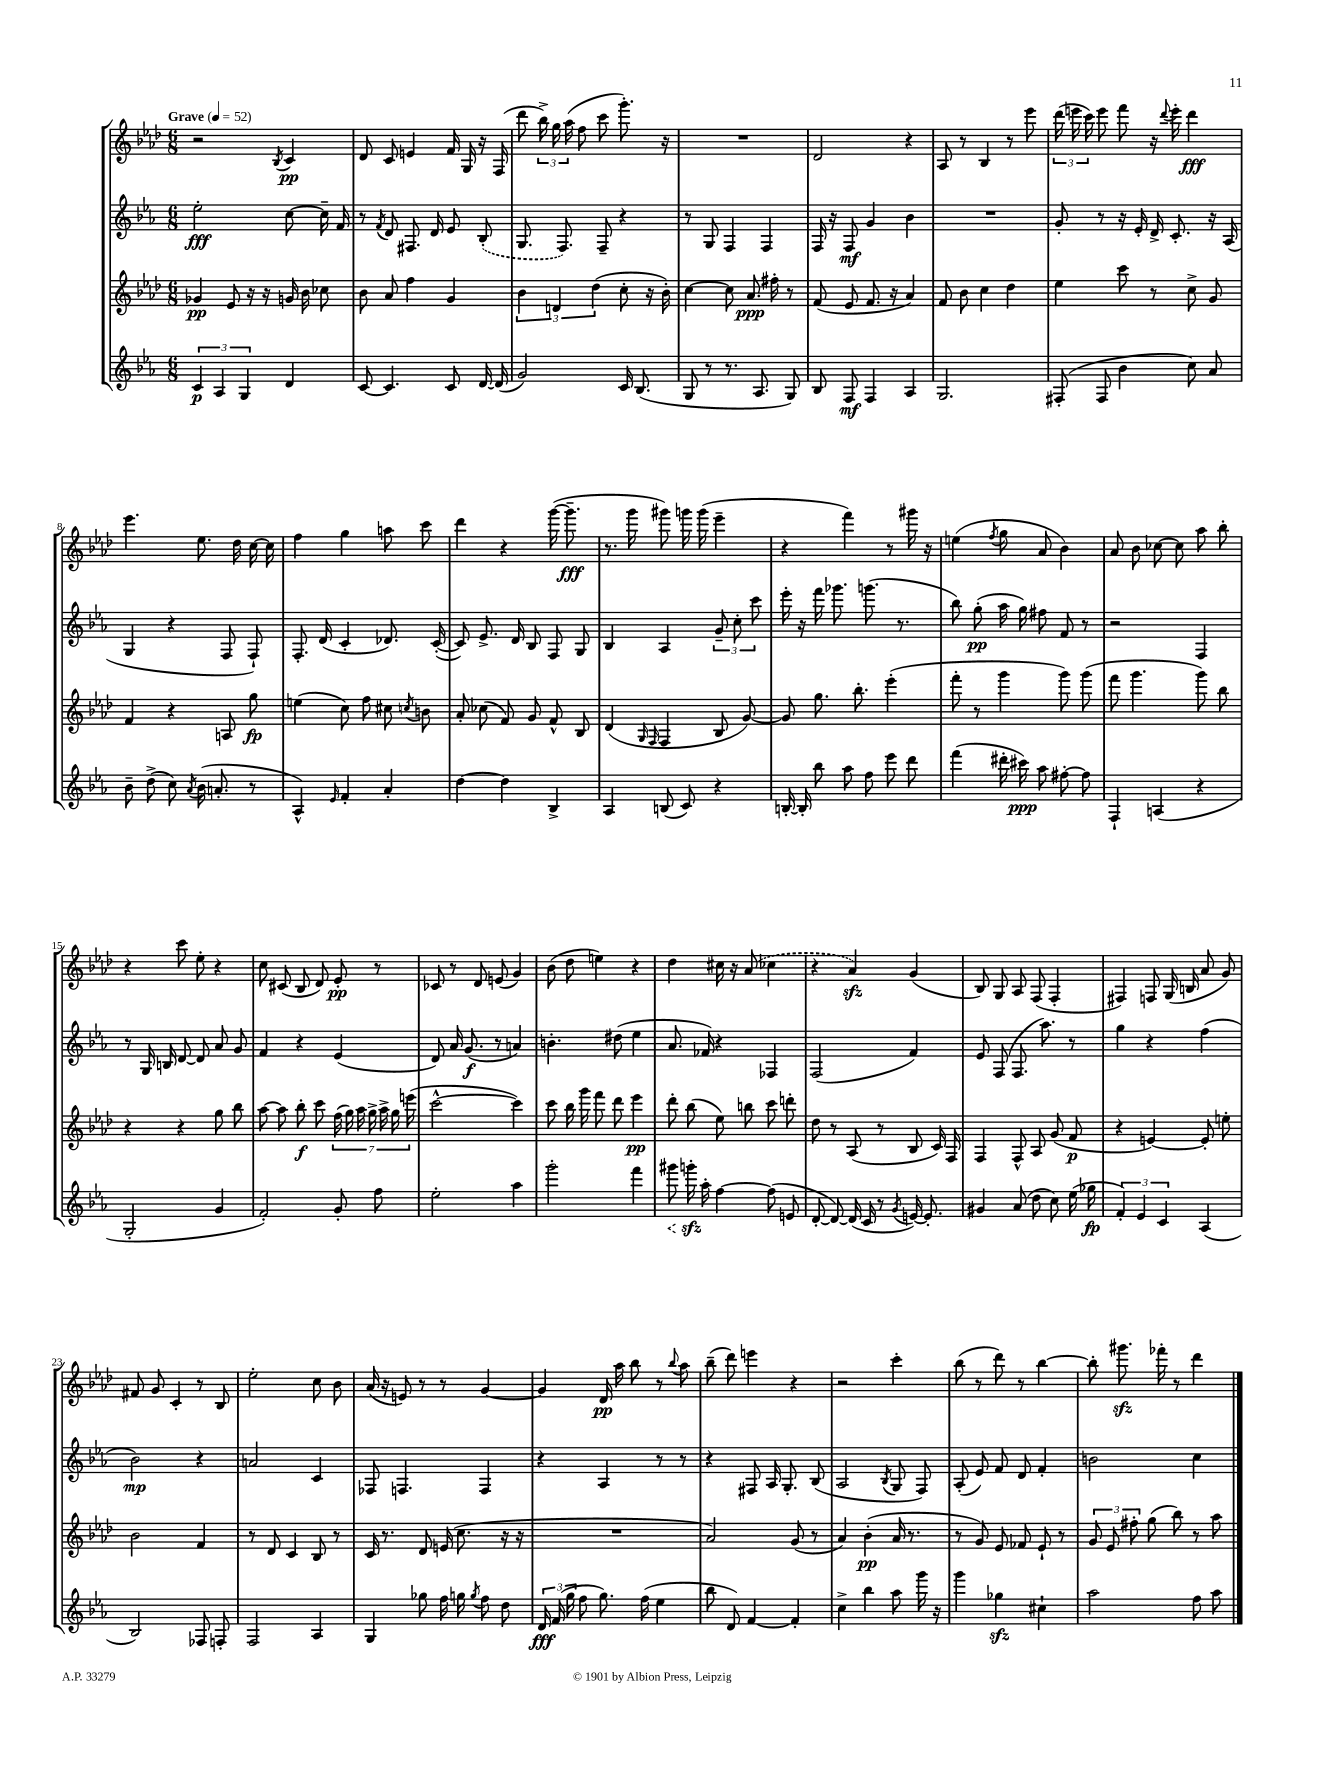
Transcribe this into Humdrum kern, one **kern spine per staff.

**kern	**kern	**kern	**kern
*staff4	*staff3	*staff2	*staff1
*clefG2	*clefG2	*clefG2	*clefG2
*k[b-e-a-]	*k[b-e-a-d-]	*k[b-e-a-]	*k[b-e-a-d-]
*M6/8	*M6/8	*M6/8	*M6/8
*MM52	*MM52	*MM52	*MM52
6c	4g-	2ee-'	2r
6A-	.	.	.
.	8e-	.	.
6G	.	.	.
.	16r	.	.
.	16r	.	.
.	.	.	8qB-
4d	16g	[8cc	4c
.	16b-	.	.
.	8cc-	16cc~]	.
.	.	16f	.
=	=	=	=
[8c	8b-	8r	8d-
.	.	8qf	.
4.c]	8a-	8d	8c
.	4ff	8.F#	4e
.	.	16d	.
8c	4g	8e-	16f
.	.	.	16G
[16d	.	(8B-'	16r
(16d]	.	.	(16F
=	=	=	=
2g)	6b-	8.G	8ddd-
.	.	.	24bb-^)
.	6d	.	24gg
.	.	8.F)	.
.	.	.	(24aa-
.	.	.	8ff
.	(6dd-	.	.
.	.	8F~	8ccc
16c	8cc'	4r	8.ggg')
(8.B-	.	.	.
.	16r	.	.
.	16b-')	.	16r
=	=	=	=
8G	[4cc	8r	2.r
8r	.	8G	.
8.r	8cc]	4F	.
.	8.a-	.	.
8.A-	.	.	.
.	.	4F	.
.	16ff#'	.	.
8G)	8r	.	.
=	=	=	=
8B-	(8f	16F	2d-
.	.	16r	.
8F	8e-	8F	.
4F	8.f	4g	.
.	16r	.	.
4A-	4a-)	4b-	4r
=	=	=	=
2.G	8f	2.r	8A-
.	8b-	.	8r
.	4cc	.	4B-
.	4dd-	.	8r
.	.	.	8eee-
=	=	=	=
(8F#'	4ee-	8g'	(24ddd-
.	.	.	24eee
.	.	.	24ccc)
8F#	.	8r	8eee
4b-	8ccc	16r	8fff
.	.	16e-'	.
.	8r	16d^	16r
.	.	.	8qqddd-
.	.	8.c'	16eee'
8cc)	8cc^	.	4ddd-
8a-	8g	16r	.
.	.	(16A-	.
=	=	=	=
8b-~	4f	4G	4.eee-
(8dd^	.	.	.
8cc)	4r	4r	.
8qa-	.	.	.
(16b-	.	.	8.ee-
8.a'	.	.	.
.	8A	8F	.
.	.	.	16dd-
8r	8gg	8F`)	[16cc
.	.	.	16cc]
=	=	=	=
4A-^^)	(4ee	8.F'	4ff
.	.	(16d	.
16qqe-	.	.	.
4f'	8cc)	4c'	4gg
.	8ff	.	.
4a-'	8cc#	8.d-)	8aa
.	8qcc	.	.
.	8b	.	8ccc
.	.	([16c'	.
=	=	=	=
[4dd	8a-'	8c])	4ddd-
.	(8cc-	8.e-^	.
4dd]	8f)	.	4r
.	.	16d	.
.	8g	8B-	.
4B-^	8f^^	8F	([16ggg
.	.	.	8.ggg~]
.	8B-	8G	.
=	=	=	=
4A-	(4d-	4B-	8.r
.	.	.	16ggg
.	16qqG	.	.
.	16qqF	.	.
(8B	4F	4A-	8ggg#)
8c)	.	.	16ggg
.	.	.	(16ggg
4r	8B-	12g~	4eee-~
.	.	12cc'	.
.	[8g)	.	.
.	.	12ccc	.
=	=	=	=
[16B'	8g]	16eee-'	4r
16B']	.	16r	.
8bb-	8.gg	16fff	.
.	.	8.ggg-	.
8aa-	.	.	4fff)
.	8.bb-'	.	.
8ff	.	(8.ggg	.
8eee-	(4eee-'	.	8r
.	.	8.r	.
8ddd	.	.	16ggg#
.	.	.	16r
=	=	=	=
(4fff	8fff'	8bb-)	(4ee
.	8r	(8gg'	.
.	.	.	8qff
16ddd#'	4ggg	16aa-	8gg
16ccc#)	.	16gg)	.
8aa-	.	8ff#	8a-
[8ff#'	8ggg)	8f	4b-)
8ff#]	(8ggg	8r	.
=	=	=	=
4F`	8fff	2r	8a-
.	4.ggg	.	8b-
(4A	.	.	[8cc-
.	.	.	8cc-]
4r	8ggg)	4F	8aa-
.	8bb-	.	8bb-'
=	=	=	=
2G'	4r	8r	4r
.	.	16G	.
.	.	16B	.
.	4r	[8d	8ccc
.	.	8d]	8ee-'
4g	8gg	8a-	4r
.	8bb-	8g	.
=	=	=	=
2f')	[8aa-	4f	8cc
.	8aa-]	.	(8c#
.	8bb-'	4r	8B-
.	8ccc	.	8d-)
8g'	(28ff	(4e-	8e-'
.	28gg)	.	.
.	28aa-	.	.
.	28gg^	.	.
8ff	.	.	8r
.	28aa-^	.	.
.	28gg	.	.
.	(28eee	.	.
=	=	=	=
2ee-'	[2ccc^^	8d)	8c-
.	.	16a-	8r
.	.	(8.g	.
.	.	.	8d-
.	.	8r	(8e
4aa-	4ccc])	4a)	4g)
=	=	=	=
2ggg'	8ccc	4.b'	(8b-
.	16bb-	.	8dd-
.	16ggg	.	.
.	8fff	.	4ee)
.	8ddd-	(8dd#	.
4fff	4eee-	4ee-	4r
=	=	=	=
8ggg#	8ddd-'	8.a-	4dd-
16ggg'	(8bb-	.	.
16aa-'	.	16f-)	.
[4ff	8ee-)	4r	16cc#
.	.	.	16r
.	8bb	.	(8a-
(8ff]	8ccc	4F-	4cc-
8e	8ddd'	.	.
=	=	=	=
[8d'	8dd-	(2F	4r
8d_)	8r	.	.
(16d]	(8A-	.	4a-)
16c	.	.	.
8r	8r	.	.
8qg	.	.	.
[16e)	8B-	4f)	(4g
8.e']	.	.	.
.	16c)	.	.
.	16F	.	.
=	=	=	=
4g#	4F	8e-	8B-)
.	.	(8F	8G
(8a-	8F^^	8.F	8A-
8dd	8A-	.	(8F
.	.	8.aa-)	.
8cc)	(8g	.	4F'
(16ee-	8f	8r	.
16gg-	.	.	.
=	=	=	=
6f')	4r	4gg	4F#)
6e-	.	.	.
.	[4e)	4r	8F
6c	.	.	.
.	.	.	(16G
.	.	.	16B
(4A-	8e']	(4ff	8a-
.	8ee'	.	8g)
=	=	=	=
2B-)	2b-	2b-)	8f#
.	.	.	8g
.	.	.	4c'
8F-	4f	4r	8r
8F'	.	.	8B-
=	=	=	=
2F	8r	2a	2ee-'
.	8d-	.	.
.	4c	.	.
4A-	8B-	4c	8cc
.	8r	.	8b-
=	=	=	=
4G	16c	8F-	(16a-
.	8.r	.	16r
.	.	4.F	8e)
8gg-	8d-	.	8r
16ff	(16e	.	8r
16gg	8.cc	.	.
8qgg	.	.	.
8ff	.	4F	[4g
8dd	16r	.	.
.	16r	.	.
=	=	=	=
24d	2.r	4r	4g]
(24f	.	.	.
24gg	.	.	.
8ff	.	.	.
8.gg)	.	4A-	16d-
.	.	.	16aa-
.	.	.	8bb-
(16ff	.	.	.
4ee-	.	8r	8r
.	.	.	8qqbb-
.	.	8r	8aa-
=	=	=	=
8bb-	2a-)	4r	(8bb-~
8d)	.	.	8ddd-)
[4f	.	8F#	4eee
.	.	16A-	.
.	.	8.G'	.
4f']	(8g	.	4r
.	8r	(8B-	.
=	=	=	=
4cc^	4a-)	2A-	2r
4bb-	(4b-'	.	.
.	.	8qB-	.
8aa-	16a-	8G	4ccc'
.	8.r	.	.
16ggg	.	8F)	.
16r	.	.	.
=	=	=	=
4ggg	8r	(8A-'	(8bb-
.	8g)	8e-)	8r
4gg-	8e-	8f	8ddd-)
.	8f-	8d	8r
4cc#`	8e-`	4f'	[4bb-
.	8r	.	.
=	=	=	=
2aa-	12g	2b	8bb-']
.	12e-	.	.
.	.	.	8.ggg#
.	12ff#'	.	.
.	(8gg	.	.
.	.	.	16fff-'
.	8bb-)	.	8r
8ff	8r	4cc	4ddd-
8aa-	8aa-	.	.
==	==	==	==
*-	*-	*-	*-
